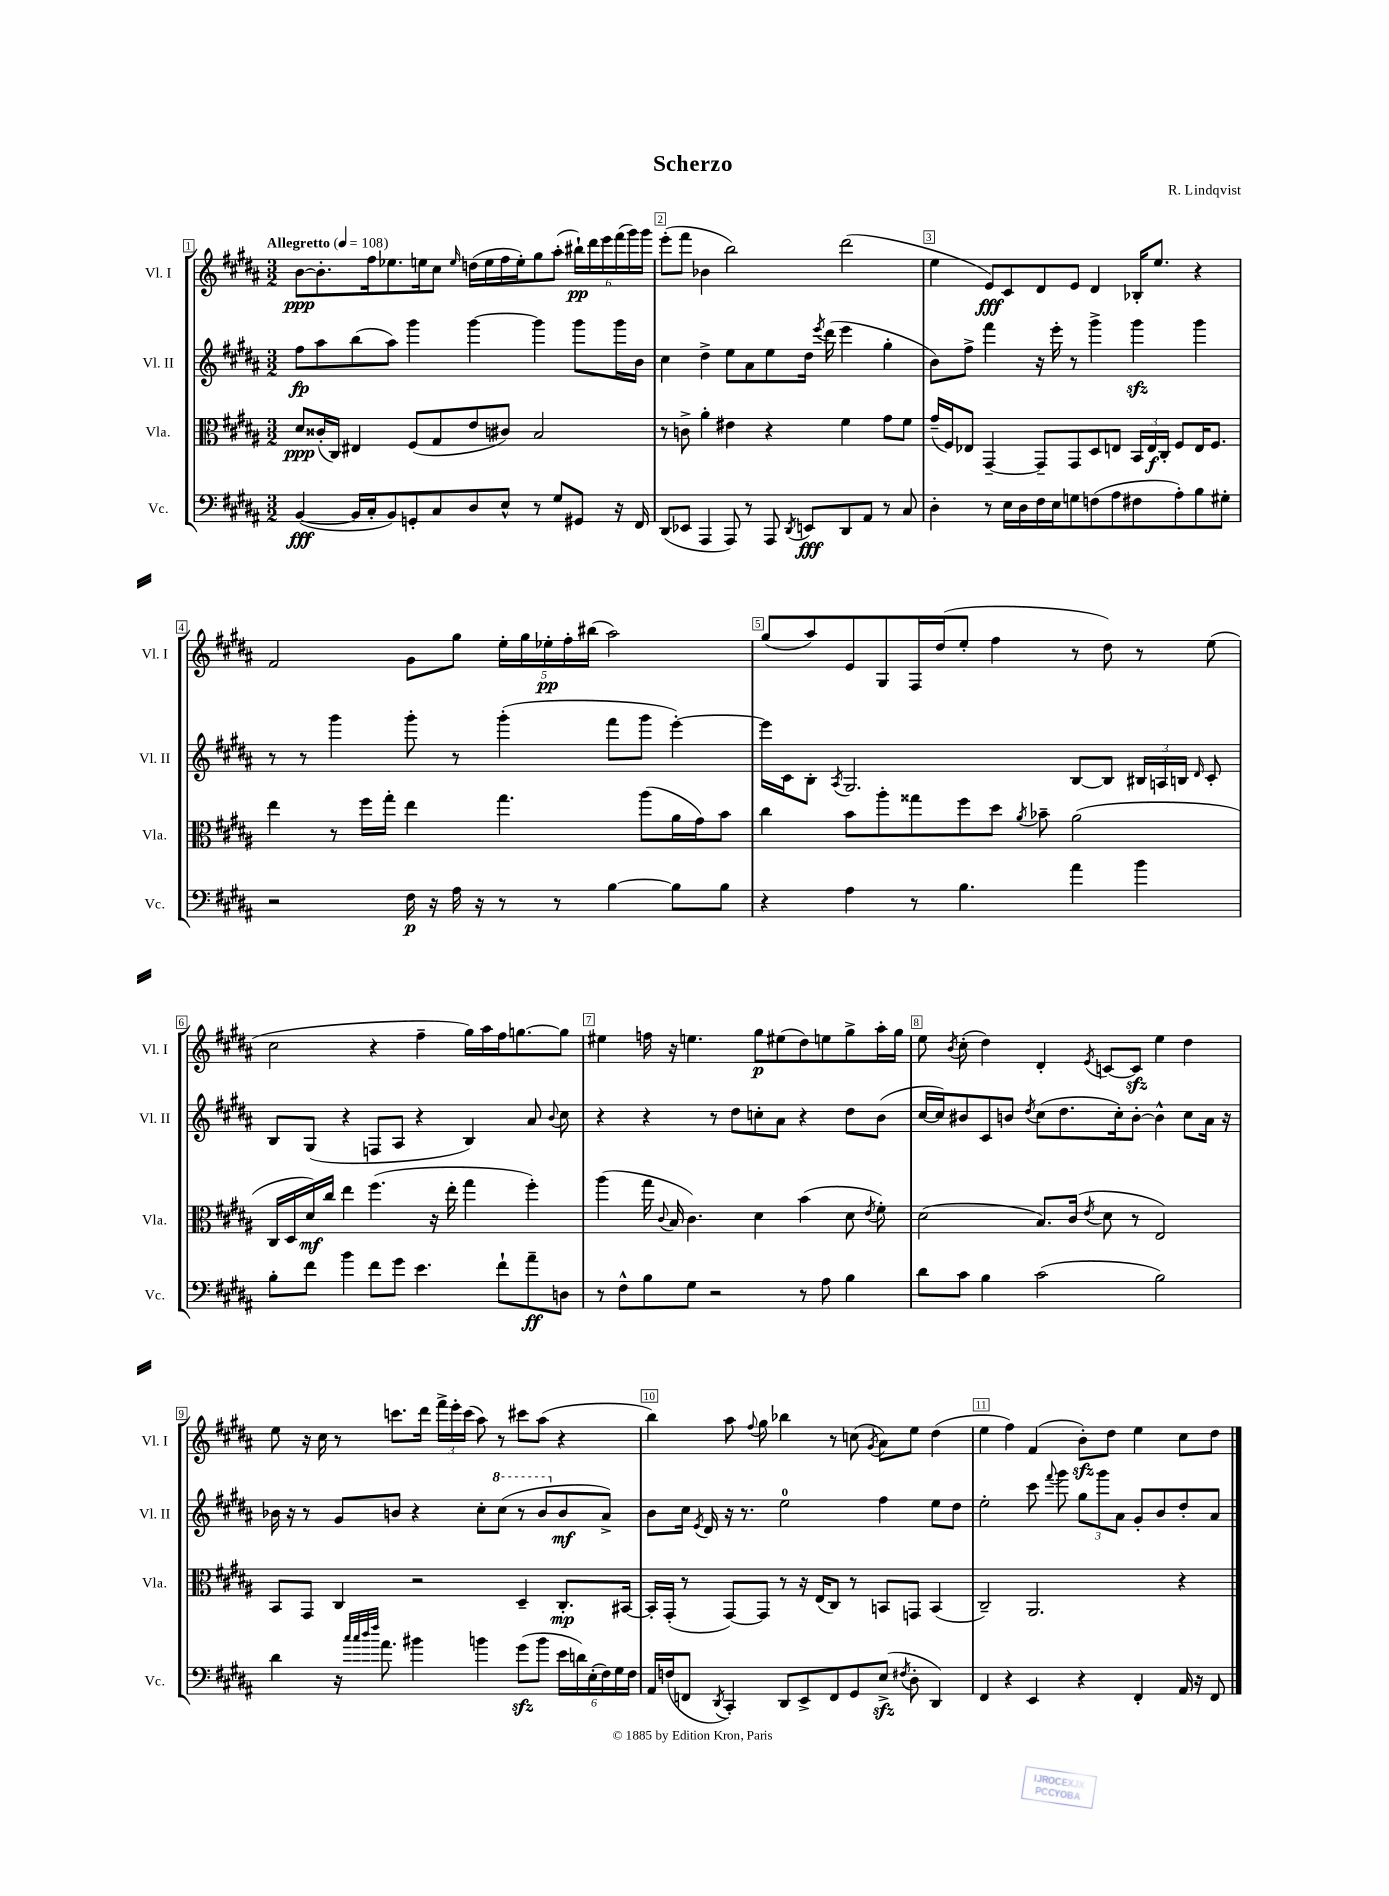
\header { title = "Scherzo" composer = "R. Lindqvist" }
<<
\new StaffGroup <<
\new Staff = "s0" \with { instrumentName = "Vl. I" shortInstrumentName = "Vl. I" } {
    \clef treble \key b \major \numericTimeSignature \time 3/2 \tempo "Allegretto" 4 = 108
    \autoBeamOff b'8[~\ppp b'8.-. fis''16 ees''8. e''16 cis''8] \grace { e''16 } d''16[( e''16 fis''16 e''16-.) gis''8 ais''8]-.( \tuplet 6/4 { bis''16[-!\pp) dis'''16 e'''16 fis'''16( gis'''16) gis'''16] } |
    e'''8[-.( fis'''8] bes'4 b''2) dis'''2( |
    e''4 e'8[\fff) cis'8 dis'8 e'8] dis'4 bes16[-. e''8.] r4 |
    fis'2 gis'8[ gis''8] \tuplet 5/4 { e''16[-. gis''16 ees''16-.\pp fis''16-. bis''16]( } ais''2) |
    gis''8[( ais''8) e'8 gis8 fis16 dis''16( e''8]-. fis''4 r8 dis''8) r8 e''8( |
    cis''2 r4 fis''4-- gis''16[) ais''16 fis''16 g''8.~ g''8] |
    eis''4 f''16 r16 e''4. gis''8[\p eis''8( dis''8) e''8 gis''8-> ais''16-. gis''16] |
    e''8 \acciaccatura { b'8 } cis''8-.( dis''4) dis'4-. \acciaccatura { e'8 } c'8[~ c'8]\sfz e''4 dis''4 |
    e''8 r16 cis''16 r8 c'''8.[ dis'''16] \tuplet 3/2 { fis'''16[-> e'''16-. c'''16]( } ais''8) r8 cis'''8[ ais''8]( r4 |
    b''4) ais''8 \appoggiatura { fis''8 } gis''8 bes''4 r8 c''8( \acciaccatura { gis'8 } ais'8[) e''8] dis''4( |
    e''4 fis''4) fis'4( b'8[-.\sfz) dis''8] e''4 cis''8[ dis''8] \bar "|." |
}
\new Staff = "s1" \with { instrumentName = "Vl. II" shortInstrumentName = "Vl. II" } {
    \clef treble \key b \major \numericTimeSignature \time 3/2
    \autoBeamOff fis''8[\fp ais''8 b''8( ais''8]) gis'''4 gis'''4~ gis'''4 gis'''8[ gis'''16 b'16] |
    cis''4 dis''4-> e''8[ ais'8 e''8 dis''16] \acciaccatura { e'''8 } dis'''16( e'''4 gis''4-. |
    b'8[) fis''8]-> fis'''4 r16 e'''16-. r8 gis'''4-> gis'''4\sfz gis'''4 |
    r8 r8 gis'''4 gis'''8-. r8 gis'''4-.( fis'''8[ gis'''8] e'''4~-.) |
    e'''16[ cis'16 b8]-. \acciaccatura { ais8 } gis2. b8[~ b8] \tuplet 3/2 { bis16[ a16 b16] } \grace { dis'16 } cis'8-. |
    b8[ gis8]( r4 f8[ ais8] r4 b4) ais'8 \appoggiatura { b'8 } cis''8 |
    r4 r4 r8 dis''8[ c''8-. ais'8] r4 dis''8[ b'8]( |
    cis''16[~ cis''16) bis'8 cis'8 b'8] \acciaccatura { dis''8 } cis''8[( dis''8. cis''16-.) b'8]~-. b'4-^ cis''8[ ais'16] r16 |
    bes'16 r16 r8 gis'8[ b'8] r4 cis''8[-. \ottava #1 cis'''8]( r8 b''8[ \ottava #0 b'8\mf ais'8]->) |
    b'8[ cis''16] \acciaccatura { e'8 } dis'16 r16 r8. e''2-0 fis''4 e''8[ dis''8] |
    e''2-. cis'''8 \appoggiatura { fis'''8 } gis'''8 \tuplet 3/2 { gis''8[ gis'''8 ais'8] } gis'8[-. b'8 dis''8-. ais'8] \bar "|." |
}
\new Staff = "s2" \with { instrumentName = "Vla." shortInstrumentName = "Vla." } {
    \clef alto \key b \major \numericTimeSignature \time 3/2
    \autoBeamOff dis'8[\ppp cisis'16-.( cis16]) eis4 fis8[( gis8 e'8 cis'8]) b2 |
    r8 c'8-> ais'4-. eis'4 r4 fis'4 gis'8[ fis'8] |
    gis'16[--( fis16) ees8] gis,4~-- gis,8[-- gis,8 dis8 e8] \tuplet 3/2 { b,16[ e16\f cis16]-. } fis8[ e16 fis8.] |
    e''4 r8 fis''16[ gis''16]-. e''4 gis''4. ais''8[( ais'16 gis'16) b'8] |
    cis''4 b'8[ ais''8-. gisis''8 fis''8 dis''8] \acciaccatura { ais'8 } bes'8-- ais'2( |
    cis16[ dis16 dis'16\mf) cis''16] e''4 fis''4.( r16 e''16-. gis''4 fis''4-.) |
    ais''4( gis''16 \appoggiatura { cis'8 } b16 cis'4.) dis'4 b'4( dis'8 \acciaccatura { e'8 } fis'8-.) |
    dis'2( b8.[) cis'16]( \acciaccatura { e'8 } dis'8 r8 e2) |
    b,8[ gis,8] cis4 r2 dis4-- cis8.[-.\mp bis,16]~ |
    bis,16[-. gis,16]-.( r8 gis,8[~) gis,8] r8 r16 e16[( cis8]) r8 b,8[ g,8] b,4( |
    cis2--) ais,2. r4 \bar "|." |
}
\new Staff = "s3" \with { instrumentName = "Vc." shortInstrumentName = "Vc." } {
    \clef bass \key b \major \numericTimeSignature \time 3/2
    \autoBeamOff b,4~\fff( b,16[ cis16-. b,8) g,8-. cis8 dis8 e8]-^ r8 gis8[ gis,8] r16 fis,16 |
    dis,8[( ees,8] ais,,4 ais,,8) r8 ais,,8 \acciaccatura { dis,8 } e,8[\fff dis,8 ais,8] r8 cis8 |
    dis4-. r8 e16[ dis16 fis16 e16 g8 f8( ais8 fis8 ais8-.) b8 gis8]-. |
    r2 fis16\p r16 ais16 r16 r8 r8 b4~ b8[ b8] |
    r4 ais4 r8 b4. ais'4 b'4 |
    b8[-. fis'8] b'4 fis'8[ gis'8] e'4. fis'8[-! ais'8--\ff d8] |
    r8 fis8[-^ b8 gis8] r2 r8 ais8 b4 |
    dis'8[ cis'8] b4 cis'2( b2) |
    dis'4 r16 \grace { cis''32[ cis''32 dis''32 fis''32] } ais'8. bis'4 b'4 gis'8[\sfz( b'8] \tuplet 6/4 { e'16[ d'16) e16-.( fis16) gis16 fis16] } |
    ais,16[ f16( f,8] \acciaccatura { dis,8 } cis,4-.) dis,8[ e,8-> f,8 gis,8 e8]->\sfz( \acciaccatura { fis8 } dis8-. dis,4) |
    fis,4 r4 e,4 r4 fis,4-. ais,16 r16 fis,8 \bar "|." |
}
>>
>>
\layout { \context { \Score \override BarNumber.break-visibility = ##(#f #t #t) barNumberVisibility = #all-bar-numbers-visible \override BarNumber.stencil = #(make-stencil-boxer 0.1 0.3 ly:text-interface::print) } }
